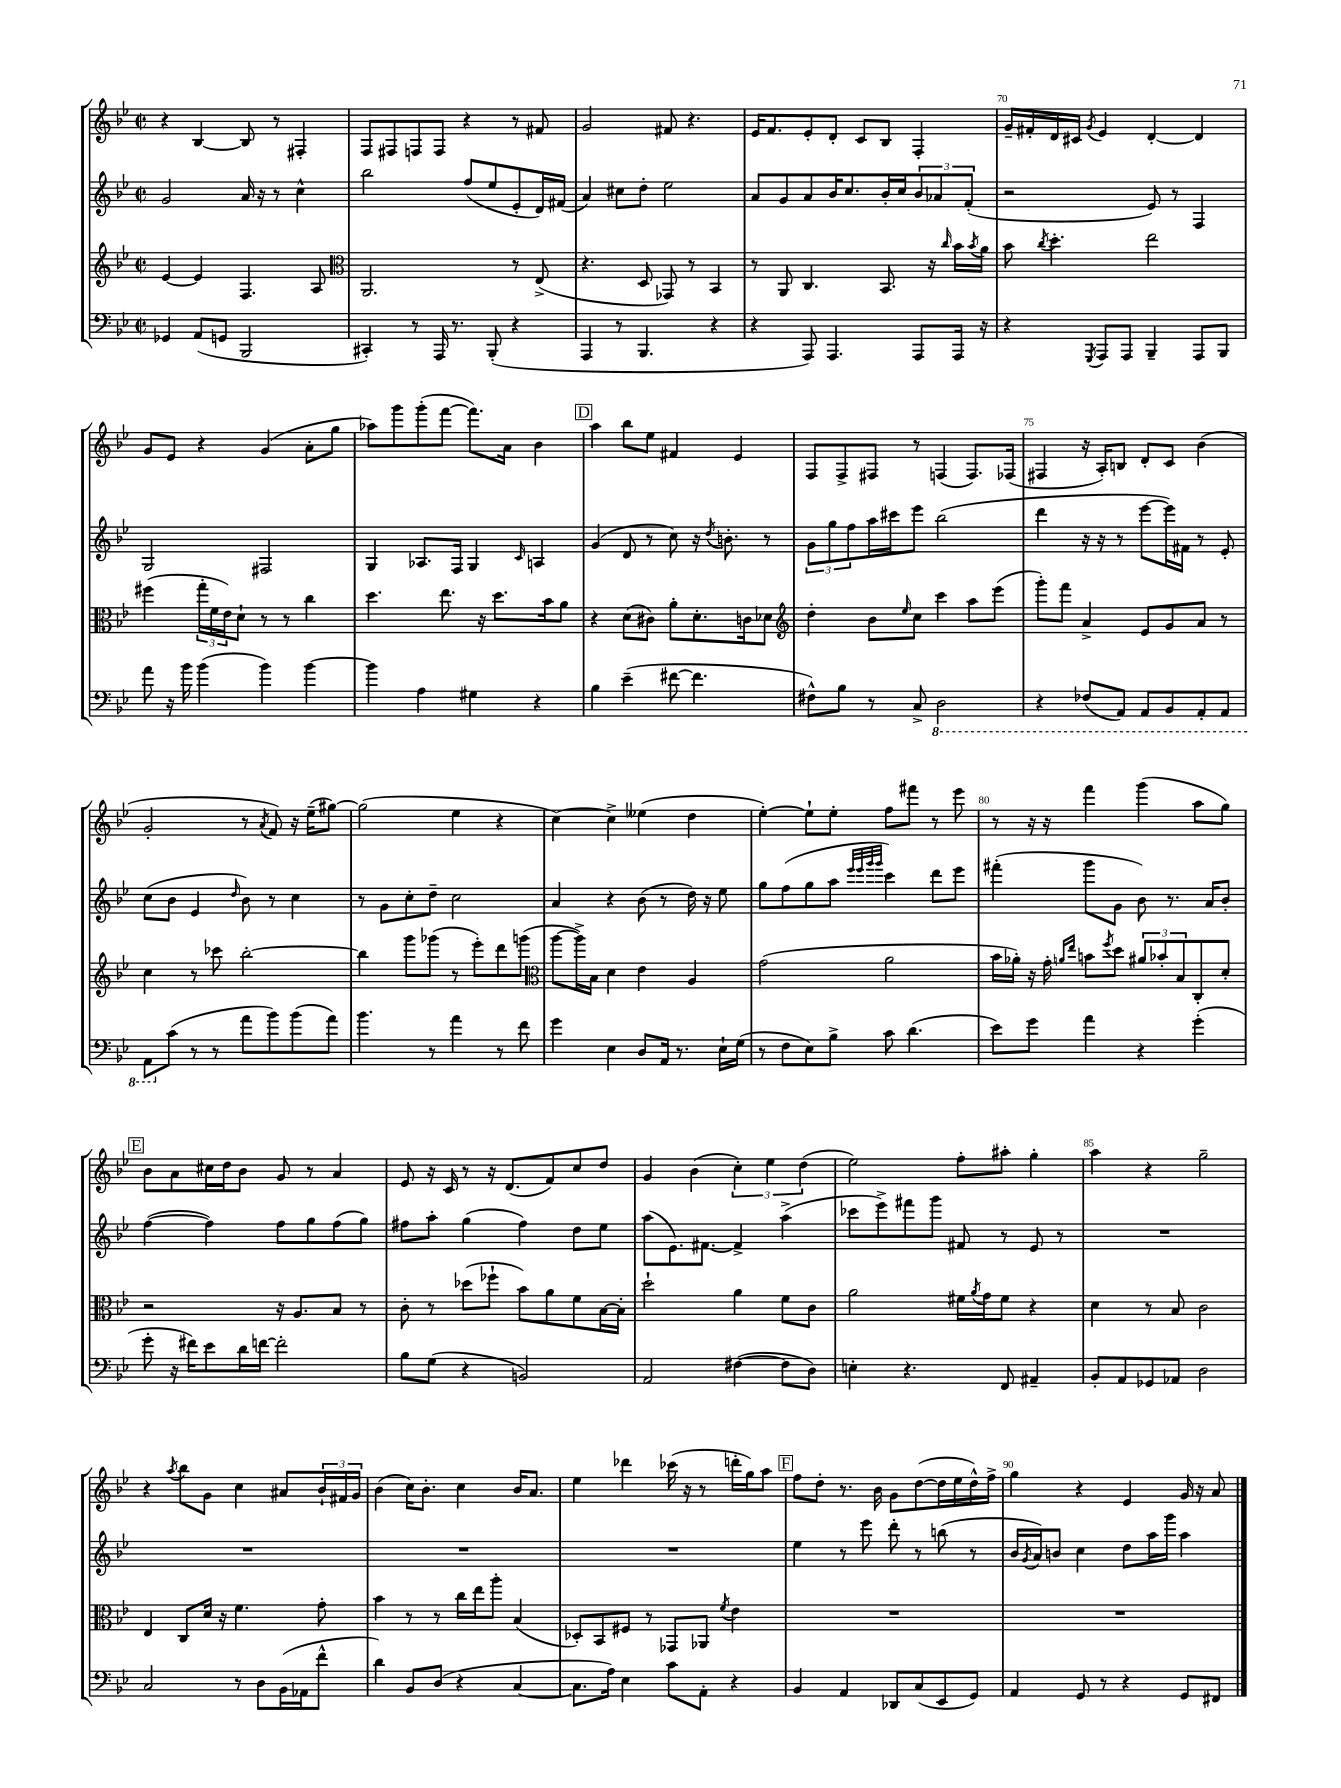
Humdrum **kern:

**kern	**kern	**kern	**kern
*staff4	*staff3	*staff2	*staff1
*clefF4	*clefG2	*clefG2	*clefG2
*k[b-e-]	*k[b-e-]	*k[b-e-]	*k[b-e-]
*M2/2	*M2/2	*M2/2	*M2/2
*met(c|)	*met(c|)	*met(c|)	*met(c|)
4GG-	[4e-	2g	4r
(8AA	4e-]	.	[4B-
8GG	.	.	.
2BBB-	4.F	16a	8B-]
.	.	16r	.
.	.	8r	8r
.	.	4cc^^	4F#'
.	8A	.	.
=	=	=	=
*	*clefC3	*	*
4CC#')	2.AA	2bb-	8F
.	.	.	8F#
8r	.	.	8F
16AAA	.	.	8F
8.r	.	.	.
.	.	(8ff	4r
(8BBB-'	.	8ee-	.
4r	8r	8e-'	8r
.	(8E-^	16d)	8f#
.	.	(16f#	.
=	=	=	=
4AAA	4.r	4a)	2g
8r	.	8cc#	.
4.BBB-	8D	8dd'	.
.	8GG-)	2ee-	8f#
.	8r	.	4.r
4r	4BB-	.	.
=	=	=	=
4r	8r	8a	16e-
.	.	.	8.f
.	8AA	8g	.
8AAA)	4.C	8a	8e-'
4.AAA	.	16b-	8d'
.	.	8.cc	.
.	.	.	8c
.	8.BB-	16b-'	8B-
.	.	16cc	.
8AAA	.	12b-	4F'
.	16r	.	.
.	.	12a-	.
.	16qqcc	.	.
16AAA	16b-	.	.
.	.	(12f'	.
.	8qb-	.	.
16r	16a	.	.
=	=	=	=
4r	8b-	2r	16g~
.	.	.	16f#'
.	8qcc	.	.
.	4.dd'	.	16d
.	.	.	16c#
8qGGG	.	.	8qg
8AAA	.	.	4e-
8AAA	.	.	.
4BBB-~	2ee-	8e-)	[4d'
.	.	8r	.
8AAA	.	4F	4d]
8BBB-	.	.	.
=	=	=	=
8a	(4ff#	2G	8g
16r	.	.	8e-
16b-	.	.	.
(4b-	24gg'	.	4r
.	24f	.	.
.	24e-)	.	.
.	8d`	.	.
4b-)	8r	2F#	(4g
.	8r	.	.
[4b-	4cc	.	8a'
.	.	.	8gg
=	=	=	=
4b-]	4.dd	4G	8aa-)
.	.	.	8ggg
4A	.	8.A-	(8ggg'
.	8.ee-	.	[8fff
.	.	16F	.
4G#	.	4G	8.fff])
.	16r	.	.
.	8.dd	.	.
.	.	.	16a
.	.	16qqc	.
4r	.	4A	4b-
.	16b-	.	.
.	8a	.	.
=	=	=	=
4B-	4r	(4g	4aa
(4e-~	(8d	8d	8bb-
.	8c#)	8r	8ee-
[8f#	8a'	8cc)	4f#
4.f#]	8.d'	16r	.
.	.	8qdd	.
.	.	8.b'	.
.	.	.	4e-
.	16c	.	.
.	8d-	8r	.
=	=	=	=
*	*clefG2	*	*
8F#^^)	4dd'	12g	8F
.	.	12gg	.
8B-	.	.	8F^
.	.	12ff	.
8r	8b-	16aa	8F#
.	.	16ccc#	.
.	16qqee-	.	.
8C^	8cc	8eee-	8r
2DD	4ccc	(2bb-	(4F
.	8aa	.	8.F)
.	(8eee-	.	.
.	.	.	(16F-
=	=	=	=
4r	8ggg')	4ddd	4F#
.	8fff	.	.
(8FF-	4a^	16r	16r
.	.	16r	16A')
8AAA)	.	8r	8B
8AAA	8e-	[8eee-	8d'
8BBB-	8g	16eee-])	8c
.	.	16f#	.
8AAA'	8a	8r	(4b-
8AAA	8r	8e-'	.
=	=	=	=
8AAA	4cc	(8cc	2g'
(8c	.	8b-	.
8r	8r	4e-	.
8r	8ccc-	.	.
.	.	16qqdd	.
8a	[2bb-'	8b-)	8r
.	.	.	8qa
8b-)	.	8r	8f)
(8b-	.	4cc	16r
.	.	.	(16ee-~
8a)	.	.	[8gg#)
=	=	=	=
4.b-	4bb-]	8r	(2gg#]
.	.	8g	.
.	8ggg	8cc'	.
8r	(8ggg-	8dd~	.
4a	8r	2cc	4ee-
.	8eee-')	.	.
8r	8ddd	.	4r
8f	(8ggg	.	.
=	=	=	=
*	*clefC3	*	*
4g	[8aa	4a	[4cc)
.	16aa^])	.	.
.	16B-	.	.
4E-	4d	4r	4cc^]
8D	4e-	(8b-	(4ee--
16AA	.	8r	.
8.r	.	.	.
.	4A	16dd)	4dd
.	.	16r	.
16E-`	.	8ee-	.
(16G	.	.	.
=	=	=	=
8r	(2g	8gg	[4ee-')
8F	.	(8ff	.
8E-)	.	8gg	8ee-`]
8B-^	.	8aa	8ee-'
.	.	32qqeee-	.
.	.	32qqeee-	.
.	.	32qqggg	.
.	.	32qqggg	.
8c	2a	4ccc)	8ff
(4.d	.	.	8fff#
.	.	8ddd	8r
.	.	8eee-	8eee-
=	=	=	=
8e-)	16b-	(4fff#'	8r
.	16a-')	.	.
8g	16r	.	16r
.	16g'	.	16r
.	16qqa	.	.
.	16qqee-	.	.
4a	8b	8ggg	4fff
.	8qff	.	.
.	8dd	8g	.
4r	12a#	8b-)	(4ggg
.	12b-'	.	.
.	.	8.r	.
.	12B-	.	.
(4g'	8C'	.	8aa
.	.	16a	.
.	8d'	8b-'	8gg)
=	=	=	=
8g'	2r	([4ff	8b-
16r	.	.	8a
16f#)	.	.	.
8e-	.	4ff])	16cc#
.	.	.	16dd
16d	.	.	8b-
[16f	.	.	.
2f']	16r	8ff	8g
.	8.A	.	.
.	.	8gg	8r
.	8B-	(8ff	4a
.	8r	8gg)	.
=	=	=	=
8B-	8c'	8ff#	8e-
(8G	8r	8aa'	16r
.	.	.	16c
4r	(8dd-	(4gg	8r
.	8ff-`	.	16r
.	.	.	(8.d
2BB)	8b-)	4ff#)	.
.	8a	.	8f)
.	8f	8dd	8cc
.	[16B-	8ee-	8dd
.	16B-']	.	.
=	=	=	=
2AA	2dd`	(8aa	4g
.	.	8.e-)	.
.	.	.	(4b-
.	.	[8.f#	.
([4F#	4a	4f#^]	6cc')
.	.	.	6ee-
8F#]	8f	(4aa^	.
.	.	.	(6dd
8D)	8c	.	.
=	=	=	=
4E'	2a	8ccc-	2ee-)
.	.	8eee-^)	.
4.r	.	8fff#	.
.	.	8ggg	.
.	16f#	8f#	8ff'
.	8qa	.	.
.	16g	.	.
8FF	8f#	8r	8aa#'
4AA#~	4r	8e-	4gg'
.	.	8r	.
=	=	=	=
8BB-'	4d	1r	4aa
8AA	.	.	.
8GG-	8r	.	4r
8AA-	8B-	.	.
2D	2c	.	2gg~
=	=	=	=
2C	4E-	1r	4r
.	.	.	8qaa
.	8C	.	8bb-
.	16d	.	8g
.	16r	.	.
8r	4.f	.	4cc
8D	.	.	.
(16BB-	.	.	8a#
16AA-	.	.	.
8f^^	8g'	.	24b-`
.	.	.	24f#
.	.	.	24g
=	=	=	=
4d)	4b-	1r	(4b-
8BB-	8r	.	16cc)
.	.	.	8.b-'
(8D	8r	.	.
4r	16cc	.	4cc
.	16ee-	.	.
.	8aa'	.	.
[4C	(4B-	.	16b-
.	.	.	8.a
=	=	=	=
8.C]	8D-')	1r	4ee-
.	8BB-	.	.
16A)	.	.	.
4E-	8F#	.	4ddd-
.	8r	.	.
8c	8GG-	.	(16ccc-
.	.	.	16r
8AA'	8AA-	.	8r
.	8qf	.	.
4r	4e-	.	16ddd'
.	.	.	16gg)
.	.	.	8aa
=	=	=	=
4BB-	1r	4ee-	8ff
.	.	.	8dd'
4AA	.	8r	8.r
.	.	8eee-	.
.	.	.	16b-
8DD-	.	8ddd'	8g
(8C	.	8r	([8dd
8EE-	.	(8bb	16dd]
.	.	.	16ee-
8GG)	.	8r	16dd^^)
.	.	.	16ff^
=	=	=	=
4AA	1r	16b-	4gg
.	.	8qg	.
.	.	16a)	.
.	.	8b	.
8GG	.	4cc	4r
8r	.	.	.
4r	.	8dd	4e-
.	.	16aa	.
.	.	16ggg	.
8GG	.	4aa	16g
.	.	.	16r
8FF#	.	.	8a
==	==	==	==
*-	*-	*-	*-
